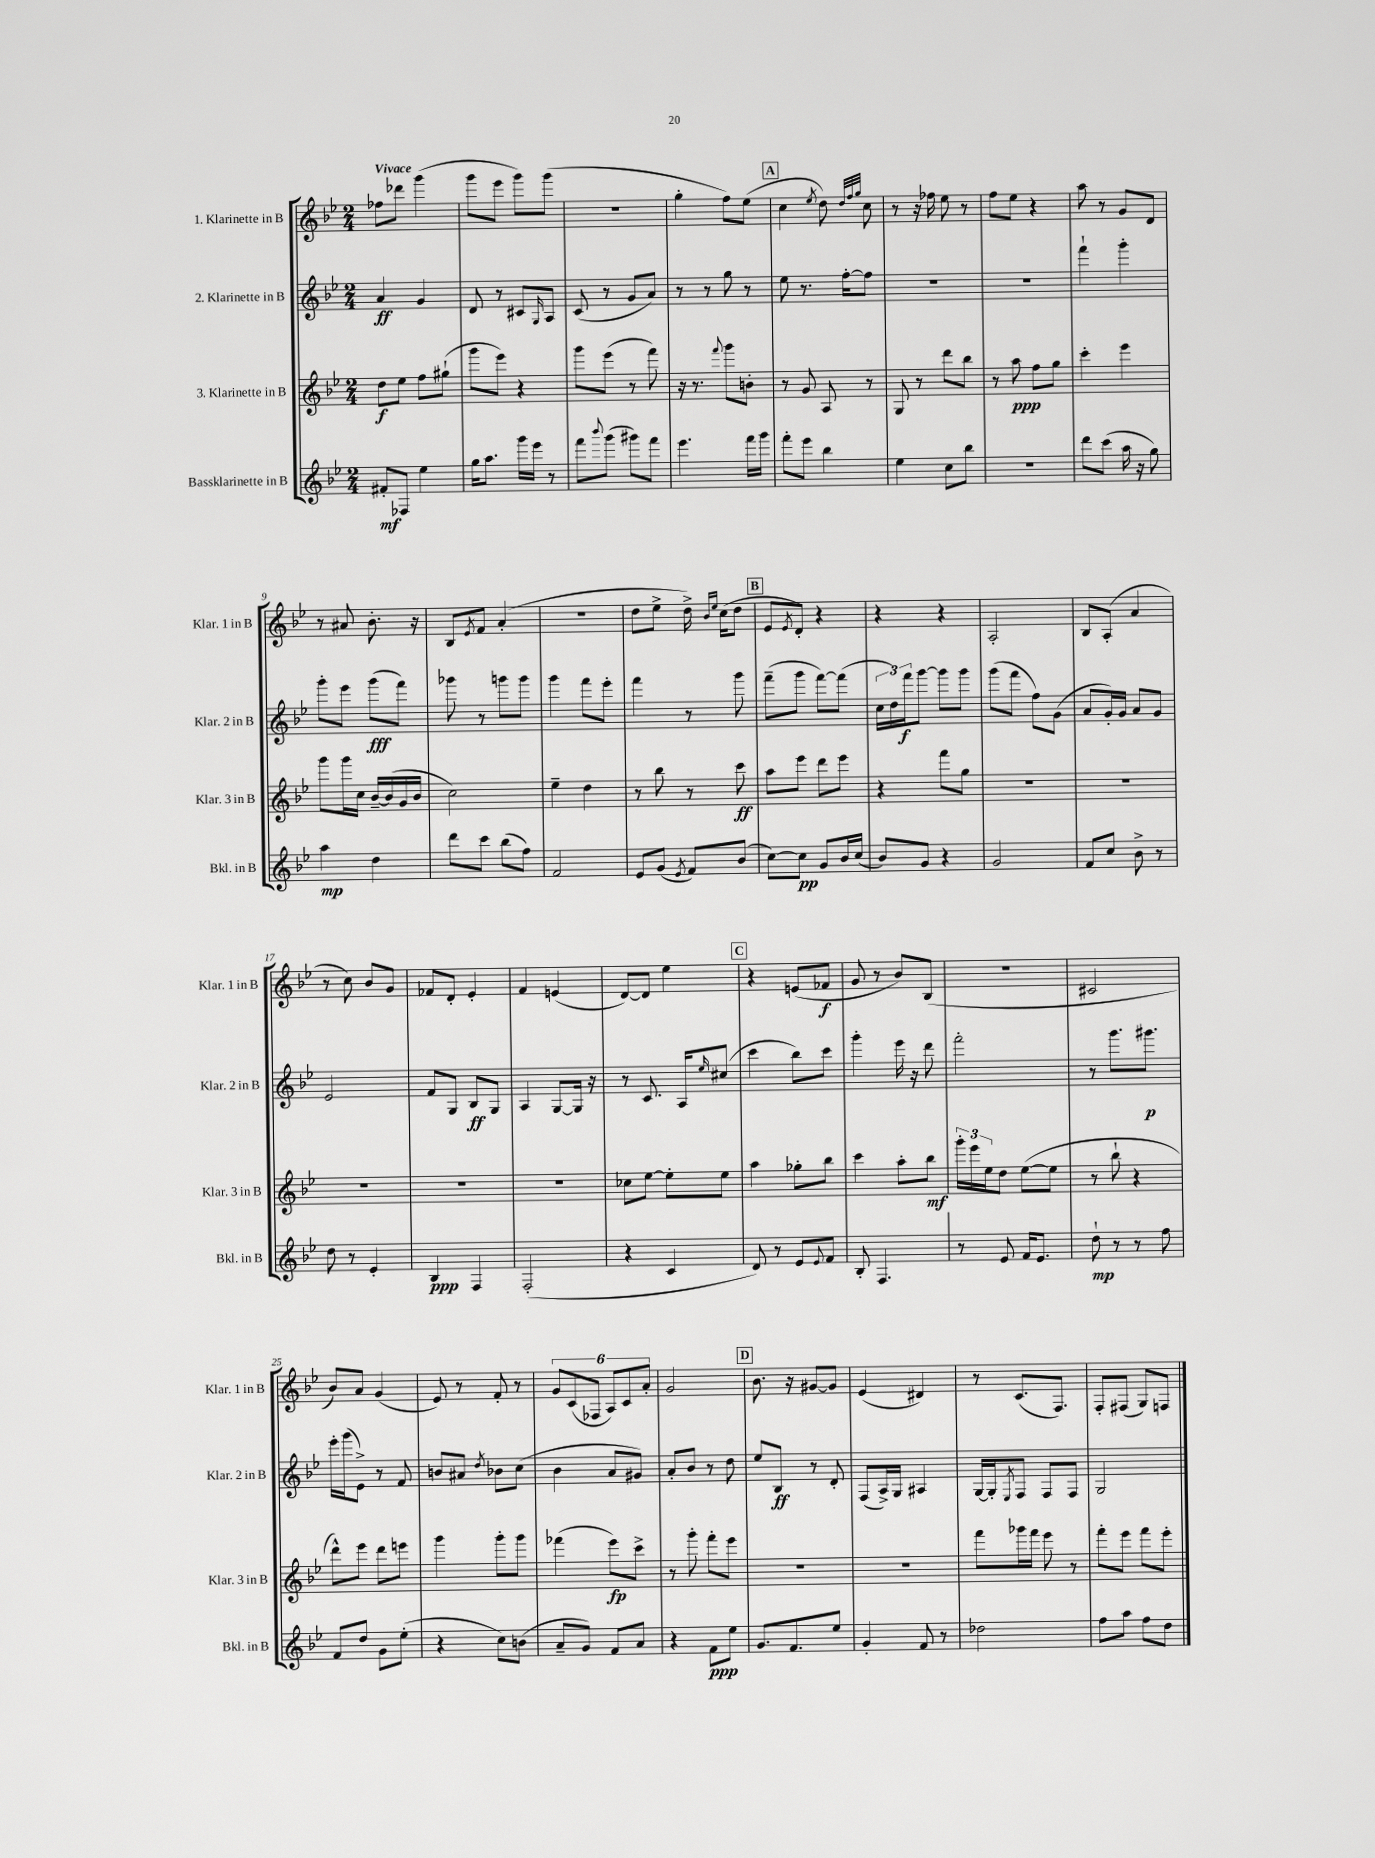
<<
\new StaffGroup <<
\new Staff = "s0" \with { instrumentName = "1. Klarinette in B" shortInstrumentName = "Klar. 1 in B" } {
    \clef treble \key bes \major \numericTimeSignature \time 2/4 \tempo "Vivace"
    fes''8 des'''8 g'''4( |
    g'''8 ees'''8 g'''8) g'''8( |
    r2 |
    g''4-. f''8) ees''8( |
    \mark \markup { \box "A" } c''4 \acciaccatura { ees''8 } d''8) \grace { d''32 f''32 g''32 } c''8 |
    r8 r16 fes''16 ees''8 r8 |
    f''8 ees''8 r4 |
    a''8 r8 g'8 d'8 |
    r8 ais'8 bes'8.-. r16 |
    bes8 \acciaccatura { ees'8 } f'8 a'4-.( |
    R2 |
    d''8 ees''8-> d''16->) \grace { bes'16 ees''16 } c''16( d''8 |
    \mark \markup { \box "B" } ees'8 \acciaccatura { ees'8 } d'8-.) r4 |
    r4 r4 |
    a2-. |
    bes8 a8-.( a'4 |
    r8 c''8) bes'8 g'8 |
    fes'8 d'8-. ees'4-. |
    f'4 e'4( |
    d'8~) d'8 ees''4 |
    \mark \markup { \box "C" } r4 e'8( fes'8\f |
    g'8 r8 bes'8) bes8( |
    R2 |
    cis'2 |
    bes'8) a'8 g'4( |
    ees'8) r8 f'8-. r8 |
    \tuplet 6/4 { g'8 c'8( fes8 a8) c'8 a'8-. } |
    g'2 |
    \mark \markup { \box "D" } bes'8. r16 gis'8~ gis'8 |
    ees'4( dis'4) |
    r8 c'8.( f8.) |
    f8-. fis8( g8) f8 \bar "|." |
}
\new Staff = "s1" \with { instrumentName = "2. Klarinette in B" shortInstrumentName = "Klar. 2 in B" } {
    \clef treble \key bes \major \numericTimeSignature \time 2/4
    a'4\ff g'4 |
    d'8 r8 cis'8 \grace { g16 } a8 |
    c'8( r8 g'8 a'8) |
    r8 r8 g''8 r8 |
    \mark \markup { \box "A" } ees''8 r8. f''16~-. f''8 |
    R2 |
    R2 |
    f'''4-! g'''4-. |
    g'''8-. ees'''8 g'''8\fff( f'''8) |
    ges'''8 r8 g'''8 g'''8 |
    g'''4 f'''8 ees'''8-. |
    f'''4 r8 g'''8 |
    \mark \markup { \box "B" } f'''8--( g'''8 f'''8~) f'''8( |
    \tuplet 3/2 { c''16 d''16) f'''16\f } g'''8~ g'''8 g'''8 |
    g'''8( f'''8 f''8) g'8( |
    a'8 g'16-.) g'16 a'8 g'8 |
    ees'2 |
    f'8 g8 bes8\ff g8 |
    a4 g8~ g16 r16 |
    r8 c'8. a16 \grace { ees''16 } cis''8( |
    \mark \markup { \box "C" } c'''4 bes''8) c'''8 |
    g'''4-. ees'''16 r16 d'''8 |
    f'''2-. |
    r8 g'''8. gis'''8.\p |
    ees'''16-. g'''16( ees'8->) r8 f'8 |
    b'8 ais'8 \acciaccatura { d''8 } bes'8 c''8( |
    bes'4 a'8 gis'8) |
    a'8-. bes'8 r8 d''8 |
    \mark \markup { \box "D" } ees''8 bes8\ff r8 d'8-. |
    f8( a16->) g16 ais4 |
    g16~ g16-. \acciaccatura { ees8 } f8 f8 f8 |
    g2 \bar "|." |
}
\new Staff = "s2" \with { instrumentName = "3. Klarinette in B" shortInstrumentName = "Klar. 3 in B" } {
    \clef treble \key bes \major \numericTimeSignature \time 2/4
    d''8\f ees''8 f''8 gis''8-!( |
    g'''8 ees'''8) r4 |
    g'''8 ees'''8( r8 f'''8) |
    r16 r8. \appoggiatura { f'''8 } g'''8 b'8-. |
    \mark \markup { \box "A" } r8 g'8 a8 r8 |
    g8 r8 d'''8 bes''8 |
    r8 a''8\ppp f''8 g''8 |
    c'''4-. ees'''4 |
    g'''8 g'''16 c''16 bes'16~-- bes'16( g'16 bes'16 |
    c''2) |
    ees''4-- d''4 |
    r8 bes''8 r8 c'''8\ff |
    \mark \markup { \box "B" } a''8 ees'''8 d'''8 ees'''8 |
    r4 f'''8 g''8 |
    R2 |
    R2 |
    R2 |
    R2 |
    R2 |
    ces''8 ees''8~ ees''8-. ees''8 |
    \mark \markup { \box "C" } a''4 ges''8-. bes''8 |
    c'''4 a''8-. bes''8\mf |
    \tuplet 3/2 { g'''16-. ees'''16 ees''16 } d''8 ees''8~( ees''8 |
    r8 bes''8-! r4 |
    d'''8-^) ees'''8 d'''8 e'''8 |
    g'''4 g'''8-. g'''8 |
    fes'''4( ees'''8\fp) c'''8-> |
    r8 g'''8-. f'''8-. ees'''8 |
    \mark \markup { \box "D" } R2 |
    R2 |
    f'''8 ges'''16 f'''16 ees'''8 r8 |
    f'''8-. ees'''8 f'''8 ees'''8-. \bar "|." |
}
\new Staff = "s3" \with { instrumentName = "Bassklarinette in B" shortInstrumentName = "Bkl. in B" } {
    \clef treble \key bes \major \numericTimeSignature \time 2/4
    fis'8-.\mf fes8 ees''4 |
    g''16 a''8. g'''16 ees'''16 r8 |
    f'''8 \appoggiatura { bes'''8 } g'''8( gis'''8) f'''8 |
    ees'''4. f'''16 g'''16 |
    \mark \markup { \box "A" } f'''8-. ees'''8 bes''4 |
    ees''4 c''8 bes''8 |
    r2 |
    d'''8 c'''8( a''16 r16 g''8) |
    a''4\mp d''4 |
    d'''8 c'''8 bes''8( f''8) |
    f'2 |
    ees'8 g'8( \acciaccatura { ees'8 } f'8) bes'8( |
    \mark \markup { \box "B" } c''8~) c''8\pp g'8 bes'16 c''16( |
    bes'8) g'8 r4 |
    g'2 |
    f'8 c''8 bes'8-> r8 |
    d''8 r8 ees'4-. |
    bes4\ppp f4 |
    f2-.( |
    r4 c'4 |
    \mark \markup { \box "C" } d'8) r8 ees'8 \appoggiatura { ees'8 } f'8 |
    bes8-. f4. |
    r8 ees'8 f'16 ees'8. |
    d''8-!\mp r8 r8 f''8 |
    f'8 d''8 g'8 ees''8-.( |
    r4 c''8) b'8( |
    a'8-- g'8) f'8 a'8 |
    r4 f'8\ppp ees''8 |
    \mark \markup { \box "D" } g'8. f'8. ees''8 |
    g'4-. f'8 r8 |
    des''2 |
    f''8 a''8 f''8 d''8 \bar "|." |
}
>>
>>
